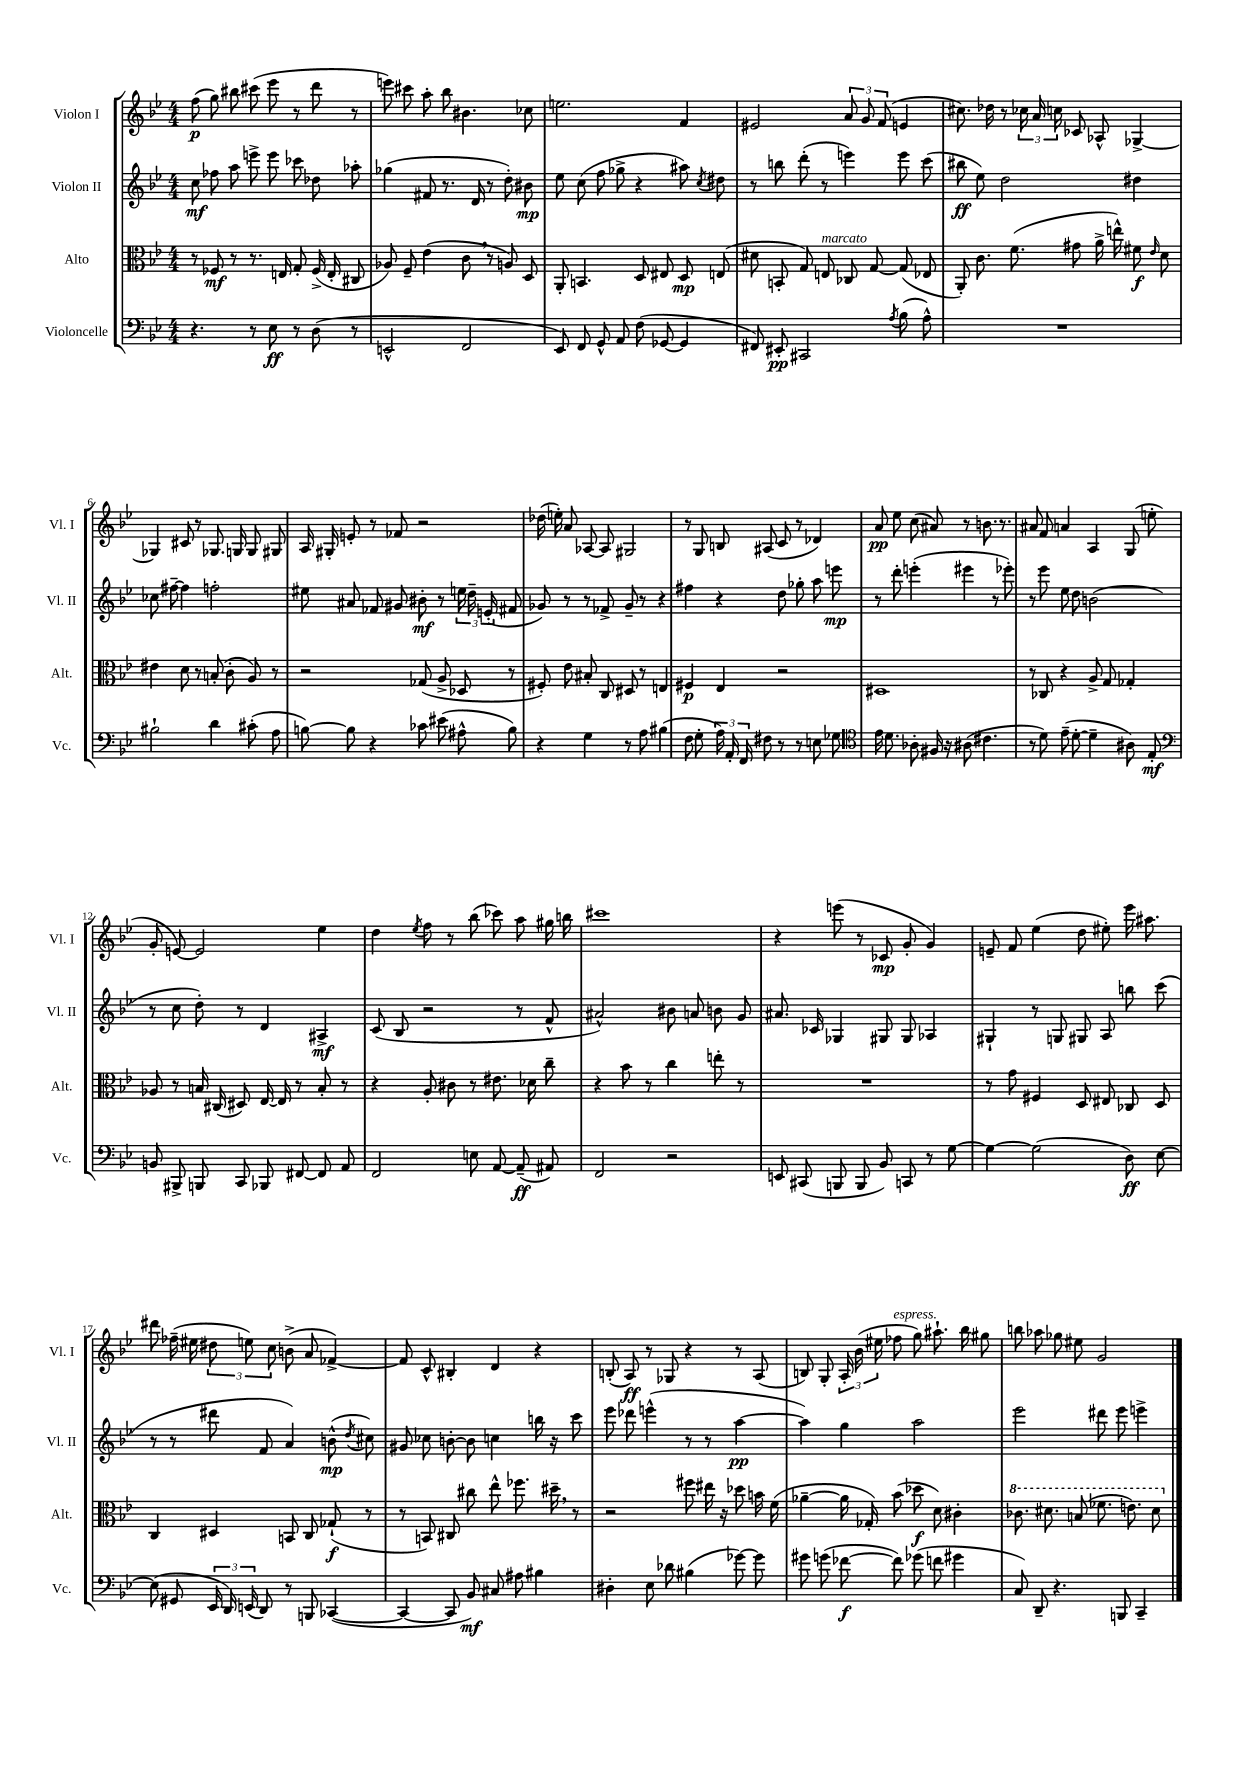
<<
\new StaffGroup <<
\new Staff = "s0" \with { instrumentName = "Violon I" shortInstrumentName = "Vl. I" } {
    \clef treble \key bes \major \numericTimeSignature \time 4/4
    \autoBeamOff f''8\p( g''8) bis''8 cis'''8( ees'''8 r8 d'''8 r8 |
    e'''8) cis'''8 a''8-. bes''8 bis'4. ces''8 |
    e''2. f'4 |
    eis'2 \tuplet 3/2 { a'8 g'8 f'8( } e'4 |
    cis''8.) des''16 r8 \tuplet 3/2 { ces''16 a'16 c''16 } ces'8 aes8-^ ges4~-> |
    ges4 cis'8 r8 ges8. g16 g8 gis8 |
    a16 gis16-. e'8-. r8 fes'8 r2 |
    des''16( e''16-.) a'8 aes8~ aes8 gis2 |
    r8 g8 b8 ais8( c'8 r8 des'4) |
    a'8\pp ees''8 c''8( ais'8) r8 b'8. r8. |
    ais'8 f'8 a'4 a4 g8( e''8-. |
    g'8-. e'8~) e'2 ees''4 |
    d''4 \acciaccatura { ees''8 } f''8 r8 bes''8( ces'''8) a''8 gis''16 b''16 |
    cis'''1 |
    r4 e'''8( r8 ces'8\mp g'8-. g'4) |
    e'8-- f'8 ees''4( d''8 eis''8-.) ees'''16 ais''8. |
    dis'''8 fes''16--( eis''16 \tuplet 3/2 { dis''8 e''8) c''8 } b'8->( a'8 fes'4~->) |
    fes'8 c'8-^ bis4-. d'4 r4 |
    b8-.( a8\ff) r8 ges8 r4 r8 a8( |
    b8) g8-. \tuplet 3/2 { a16-. bes'16( eis''16 } fes''8^\markup { \italic "espress." } g''8) ais''8.-! bes''16 gis''8 |
    b''8 aes''8 ges''8 eis''8 g'2 \bar "|." |
}
\new Staff = "s1" \with { instrumentName = "Violon II" shortInstrumentName = "Vl. II" } {
    \clef treble \key bes \major \numericTimeSignature \time 4/4
    \autoBeamOff c''8\mf fes''8 a''8 e'''8-> e'''8 ces'''8 des''8 aes''8-. |
    ges''4( fis'8 r8. d'16 r8 d''8-.) bis'8\mp |
    ees''8 c''8( f''8 ges''8-> r4 ais''8) \acciaccatura { c''8 } dis''8 |
    r8 b''8 d'''8-.( r8 e'''4) e'''8 c'''8( |
    bis''8\ff ees''8) d''2 dis''4 |
    ces''8 fis''8~-- fis''4 f''2-. |
    eis''8 ais'8 fes'8 gis'8 bis'8-.\mf r8 \tuplet 3/2 { e''16 d''16-- e'16-.( } fis'8 |
    ges'8) r8 r8 fes'8-> ges'8-- r8 r4 |
    fis''4 r4 d''8 ges''8-. a''8 e'''8\mp |
    r8 d'''8-. e'''4-.( eis'''4 r8 ees'''8-.) |
    r8 ees'''8 ees''8 d''8 b'2( |
    r8 c''8 d''8-.) r8 d'4 ais4->\mf |
    c'8( bes8 r2 r8 f'8-^ |
    ais'2-^) bis'8 a'8 b'8 g'8 |
    ais'8. ces'16 ges4 gis8 gis8 aes4 |
    gis4-! r8 g8 gis8 a8 b''8 c'''8( |
    r8 r8 dis'''8 f'8 a'4) b'8-^\mp( \acciaccatura { d''8 } cis''8) |
    gis'8 ces''8 b'8~-. b'8 c''4 b''16 r16 c'''8 |
    ees'''8 des'''8 e'''4-^( r8 r8 a''4~\pp |
    a''4) g''4 a''2 |
    ees'''2 dis'''8 ees'''8 e'''4-> \bar "|." |
}
\new Staff = "s2" \with { instrumentName = "Alto" shortInstrumentName = "Alt." } {
    \clef alto \key bes \major \numericTimeSignature \time 4/4
    \autoBeamOff r8 fes8\mf r8 r8. e16 g8-. fes16->( e16-. cis8 |
    aes8) f8-- ees'4( c'8 \breathe r8 a8) d8 |
    a,8-. b,4. d8 eis8 d8\mp e8( |
    dis'8 b,8-. g8) e8^\markup { \italic "marcato" } ces8 g8~ g8( ees8 |
    a,8-.) c'8. f'8.( gis'8 a'16-> e''16-^) fis'8\f \grace { ees'16 } d'8 |
    eis'4 d'8 r8 b8-.( c'8-. a8) r8 |
    r2 ges8( a8-> des8 r8 |
    fis8-.) ees'8 bis8-. c8 dis8 r8 e4 |
    fis4\p ees4 r2 |
    dis1 |
    r8 ces8 r4 a8-> g8 ges4-. |
    aes8 r8 b16 cis16( dis8) ees16~ ees16 r8 b8-. r8 |
    r4 a8-. cis'8 r8 eis'8. des'16 c''8-- |
    r4 bes'8 r8 c''4 e''8-. r8 |
    R1 |
    r8 g'8 fis4 d8 eis8 ces8 d8 |
    c4 dis4 b,8 c8 ges8-!\f( r8 |
    r8 b,8) cis8 cis''8 ees''8-^ fes''8. dis''16-- \breathe r8 |
    r2 fis''8 eis''16 r16 des''8 b'16 f'16( |
    aes'4~-- aes'16 ges16-.) bes'8( des''8\f d'8) cis'4-. |
    \ottava #1 ces''8. dis''8. b'8( fes''8. e''8.) dis''8 \ottava #0 \bar "|." |
}
\new Staff = "s3" \with { instrumentName = "Violoncelle" shortInstrumentName = "Vc." } {
    \clef bass \key bes \major \numericTimeSignature \time 4/4
    \autoBeamOff r4. r8 ees8\ff r8 d8( r8 |
    e,2-^ f,2 |
    ees,8) f,8 g,8-^ a,8 f8( ges,8~ ges,4 |
    fis,8) eis,8-.\pp cis,2 \acciaccatura { a8 } bes8( a8-^) |
    R1 |
    bis2-! d'4 cis'8-.( a8 |
    b8~) b8 r4 ces'8 eis'8( ais8-^ b8) |
    r4 g4 r8 a8 bis4( |
    f8 g8-. \tuplet 3/2 { a16) a,16-. f,16 } fis8 r8 r8 e8 ges8 |
    \clef tenor ees'16 d'8. aes8-. fis16 r16 ais8( cis'4. |
    r8 d'8) ees'8--( d'8~-. d'4-- ais8) ees8-.\mf |
    \clef bass b,8 bis,,8-> b,,8 c,8 bes,,8 fis,8~ fis,8 a,8 |
    f,2 e8 a,8~ a,8--\ff( ais,8) |
    f,2 r2 |
    e,8 cis,8( b,,8 b,,8 bes,8) c,8 r8 g8~ |
    g4~ g2( d8\ff) ees8~ |
    ees8( gis,8 \tuplet 3/2 { ees,16 d,16) e,16( } d,8) r8 b,,8 ces,4~( |
    ces,4~ ces,8 bes,8\mf) cis8 ais8 bis4 |
    dis4-. ees8 des'8 bis4( ges'8~) ges'8 |
    gis'8 g'8( fes'8~\f fes'8) ges'8( f'8 gis'4 |
    c8) d,8-- r4. b,,8 c,4-- \bar "|." |
}
>>
>>
